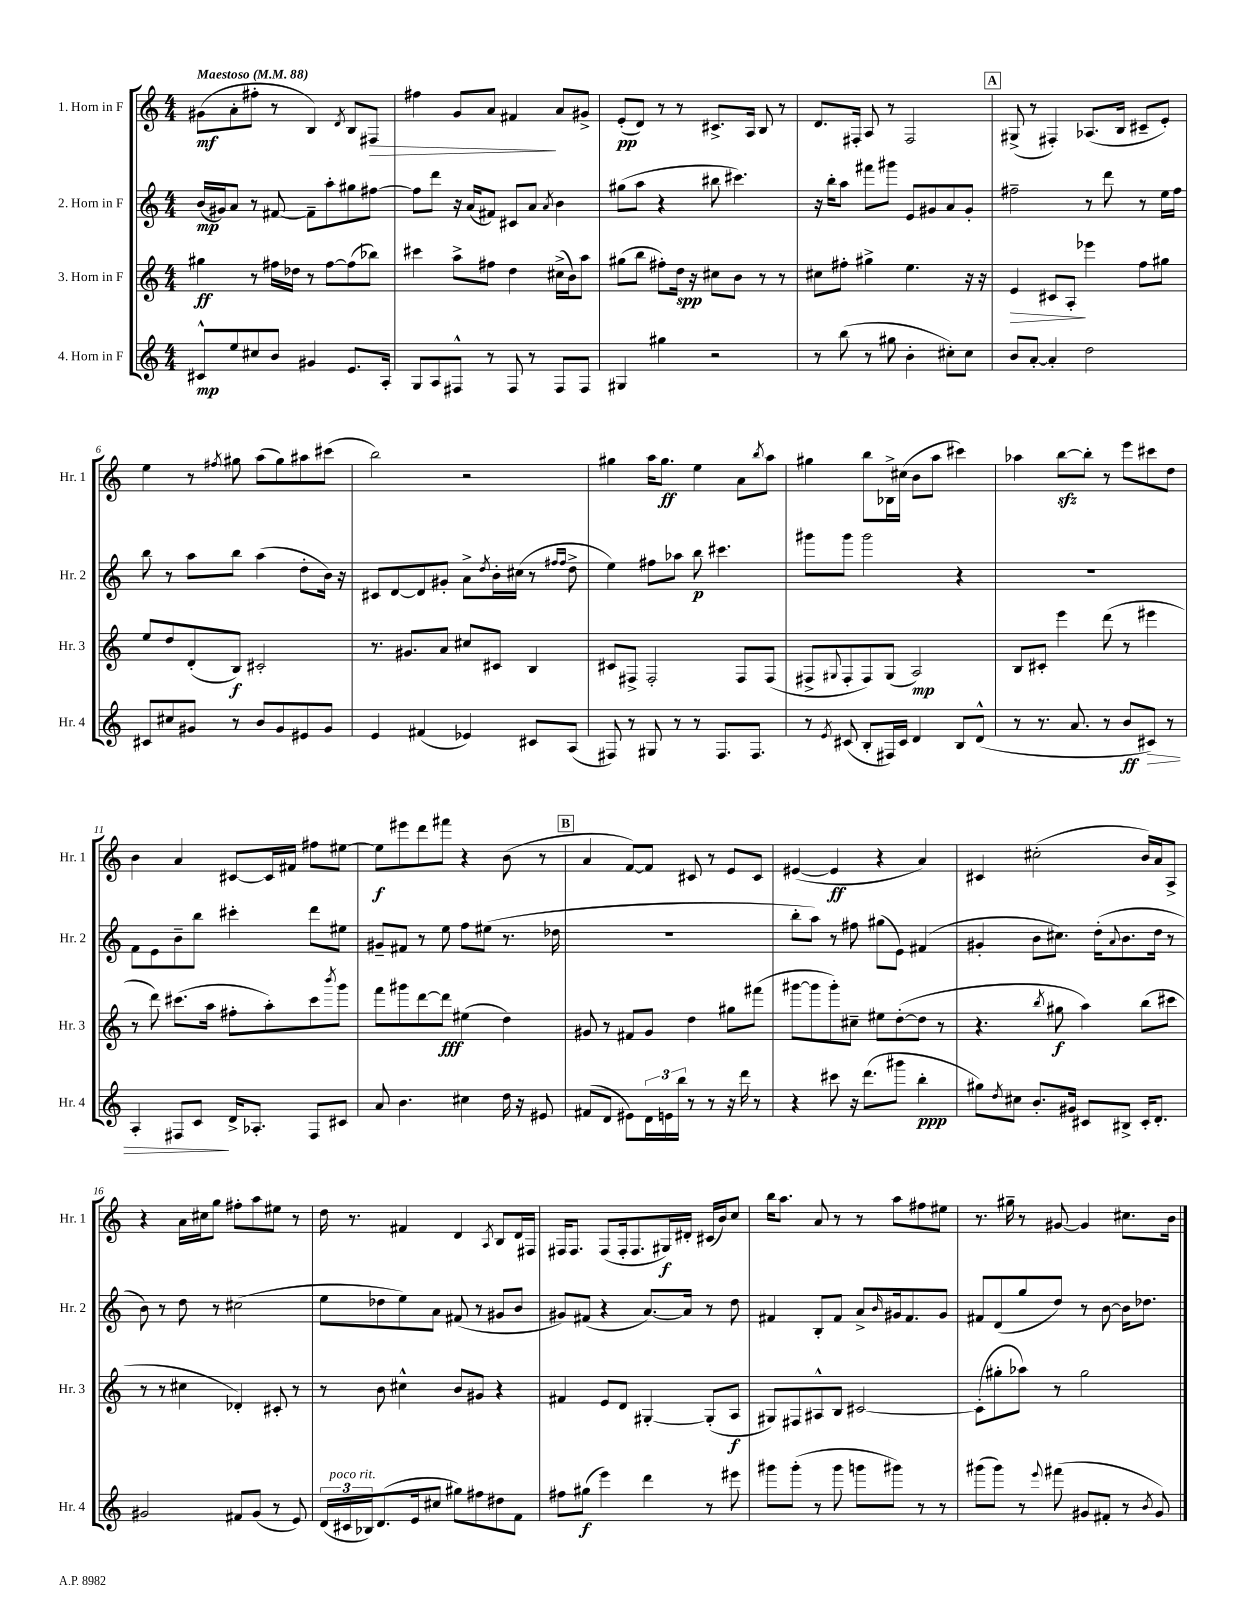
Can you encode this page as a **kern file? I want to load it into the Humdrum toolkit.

**kern	**dynam	**kern	**dynam	**kern	**dynam	**kern	**dynam
*part4	*part4	*part3	*part3	*part2	*part2	*part1	*part1
*staff4	*staff4	*staff3	*staff3	*staff2	*staff2	*staff1	*staff1
*I"4. Horn in F	*	*I"3. Horn in F	*	*I"2. Horn in F	*	*I"1. Horn in F	*
*I'Hr. 4	*	*I'Hr. 3	*	*I'Hr. 2	*	*I'Hr. 1	*
*clefG2	*	*clefG2	*	*clefG2	*	*clefG2	*
*k[]	*	*k[]	*	*k[]	*	*k[]	*
*M4/4	*	*M4/4	*	*M4/4	*	*M4/4	*
*MM88	*	*MM88	*	*MM88	*	*MM88	*
=1	=1	=1	=1	=1	=1	=1	=1
!	!	!	!	!	!	!LO:TX:a:B:t=Maestoso	!
8c#X^^/L	mp	4gg#X\	ff	(16b/LL	mp	(8g#X\L	mf
.	.	.	.	16g#X/J)	.	.	.
8ee/	.	.	.	8a/J	.	8a'\	.
8cc#X/	.	8r	.	8r	.	8ff#X'\J	.
8b/J	.	16ff#X\LL	.	[8f#X/	.	8r	.
.	.	16dd-X\JJ	.	.	.	.	.
4g#X/	.	8r	.	8f#~\L]	.	4B/)	.
.	.	[8ff#\L	.	8aa'\	.	.	.
.	.	.	.	.	.	8qd/	.
8.e/L	.	(8ff#\]	.	8gg#X\	.	8B/L	.
!	!	!	!	!	!	!	!LO:HP:b
.	.	8bb-X\J)	.	[8ff#X\J	.	8F#X/J	>
16A'/Jk	.	.	.	.	.	.	.
=2	=2	=2	=2	=2	=2	=2	=2
8G/L	.	4ccc#X\	.	8ff#\L]	.	4ff#X\	.
8A/	.	.	.	8ddd\J	.	.	.
8F#X^^/J	.	8aa^\L	.	16r	.	8g/L	.
.	.	.	.	(16a/KL	.	.	.
8r	.	8ff#X\J	.	8f#X/J)	.	8a/J	.
8F#/	.	4dd\	.	8c#X/L	.	4f#X/	.
8r	.	.	.	8a/J	.	.	.
.	.	.	.	8qa/	.	.	.
8F#/L	.	(16cc#X^\LL	.	4b\	.	8a/L	]
.	.	16b\J)	.	.	.	.	.
8F#/J	.	8aa\J	.	.	.	8g#X^/J	.
=3	=3	=3	=3	=3	=3	=3	=3
4G#X/	.	(8gg#X\L	.	(8gg#X\L	.	(8e'/L	pp
.	.	8bb\J	.	8aa\J	.	8d/J)	.
4gg#X\	.	8ff#X'\L)	.	4r	.	8r	.
.	.	16dd\Jk	spp	.	.	8r	.
.	.	16r	.	.	.	.	.
2r	.	8cc#X\L	.	8bb#X\	.	8.c#X^/L	.
.	.	8b\J	.	4.ccc#X\)	.	.	.
.	.	.	.	.	.	16A/Jk	.
.	.	8r	.	.	.	8B/	.
.	.	8r	.	.	.	8r	.
=4	=4	=4	=4	=4	=4	=4	=4
8r	.	8cc#X\L	.	16r	.	8.d/L	.
.	.	.	.	16bb'\KL	.	.	.
(8bb\	.	8ff#X'\J	.	8aa\J	.	.	.
.	.	.	.	.	.	16F#X'/Jk	.
8r	.	4gg#X^\	.	8fff#X\L	.	8A/	.
8gg#X\	.	.	.	8ggg#X\J	.	8r	.
4b'\	.	4.ee\	.	8e/L	.	2F#/	.
.	.	.	.	8g#X/	.	.	.
8cc#X'\L)	.	.	.	8a/	.	.	.
8cc#\J	.	16r	.	8g#'/J	.	.	.
.	.	16r	.	.	.	.	.
!!LO:REH:place=s1:t=A
=5	=5	=5	=5	=5	=5	=5	=5
!	!	!	!LO:HP:b	!	!	!	!
8b/L	.	4e/	>	2ff#X~\	.	(8G#X^/	.
[8a'/J	.	.	.	.	.	8r	.
4a'/]	.	8c#X/L	.	.	.	4F#X'/)	.
.	.	8A'/J	.	.	.	.	.
2dd\	.	4eee-X\	]	8r	.	(8.A-X/L	.
.	.	.	.	8ddd\	.	.	.
.	.	.	.	.	.	16B/Jk	.
.	.	8ff\L	.	8r	.	8c#X~/L	.
.	.	8gg#X\J	.	16ee\LL	.	8e'/J)	.
.	.	.	.	16ff#\JJ	.	.	.
!!LO:LB:g=z
=6	=6	=6	=6	=6	=6	=6	=6
8c#X/L	.	8ee/L	.	8bb\	.	4ee\	.
8cc#X/	.	8dd/	.	8r	.	.	.
8g#X/J	.	(8d'/	.	8aa\L	.	8r	.
.	.	.	.	.	.	8qff#X/	.
8r	.	8B/J)	f	8bb\J	.	8gg#X\	.
8b/L	.	2c#X'/	.	(4aa\	.	(8aa\L	.
8g#/	.	.	.	.	.	8gg#\)	.
8e#X/	.	.	.	8dd'\L	.	8aa#X\	.
8g#/J	.	.	.	16b\Jk)	.	(8ccc#X\J	.
.	.	.	.	16r	.	.	.
=7	=7	=7	=7	=7	=7	=7	=7
4e/	.	8.r	.	8c#X/L	.	2bb\)	.
.	.	.	.	[8d/	.	.	.
.	.	8.g#X/L	.	.	.	.	.
(4f#X/	.	.	.	8d/]	.	.	.
.	.	8a/J	.	8g#X'/J	.	.	.
4e-X/)	.	8cc#X/L	.	8a^\L	.	2r	.
.	.	.	.	8qdd/	.	.	.
.	.	8c#X/J	.	16b'\L	.	.	.
.	.	.	.	(16cc#X\JJ	.	.	.
8c#X/L	.	4B/	.	8r	.	.	.
.	.	.	.	16qqff#X/LL	.	.	.
.	.	.	.	16qqff#/JJ	.	.	.
(8A/J	.	.	.	8dd^\	.	.	.
=8	=8	=8	=8	=8	=8	=8	=8
8F#X/)	.	8c#X/L	.	4ee\)	.	4gg#X\	.
8r	.	8F#X^/J	.	.	.	.	.
8G#X/	.	2F#'/	.	8ff#X\L	.	16aa\KL	.
.	.	.	.	.	.	8.gg#\J	ff
8r	.	.	.	8aa-X\J	.	.	.
8r	.	.	.	8bb\	p	4ee\	.
8.F#/L	.	.	.	4.ccc#X\	.	.	.
.	.	8F#/L	.	.	.	8a\L	.
8.F#/J	.	.	.	.	.	.	.
.	.	.	.	.	.	8qbb/	.
.	.	(8F#/J	.	.	.	8aa\J	.
=9	=9	=9	=9	=9	=9	=9	=9
8r	.	8F#X^/L	.	8ggg#X\L	.	4gg#X\	.
8qe/	.	8qqG#X/	.	.	.	.	.
(8c#X/	.	8F#'/	.	8ggg#\J	.	.	.
8B'/L	.	8F#/)	.	2ggg#\	.	8bb\L	.
16F#X/L)	.	(8G#/J	.	.	.	16B-X^\L	.
16c#/JJ	.	.	.	.	.	(16cc#X\JJ	.
4d/	.	2A/)	mp	.	.	8b\L	.
.	.	.	.	.	.	8aa\J	.
8B/L	.	.	.	4r	.	4ccc#X\)	.
(8d^^/J	.	.	.	.	.	.	.
=10	=10	=10	=10	=10	=10	=10	=10
8r	.	8B/L	.	1r	.	4aa-X\	.
8.r	.	8c#X'/J	.	.	.	.	.
.	.	4eee\	.	.	.	[8bbzz\L	.
8.a/	.	.	.	.	.	.	.
.	.	.	.	.	.	8bb'\J]	.
8r	.	(8ddd\	.	.	.	8r	.
8b/L	ff	8r	.	.	.	8eee\L	.
!	!LO:HP:b	!	!	!	!	!	!
8c#X/J)	>	4eee#X\	.	.	.	8ccc#X\	.
8r	.	.	.	.	.	8dd\J	.
!!LO:LB:g=z
=11	=11	=11	=11	=11	=11	=11	=11
4A'/	.	8r	.	8f\L	.	4b\	.
.	.	8ddd\)	.	8e\	.	.	.
8F#X/L	.	(8.ccc#X\L	.	8b~\	.	4a/	.
8c/J	.	.	.	8bb\J	.	.	.
.	.	16aa\Jk	.	.	.	.	.
16d^/KL	]	8ff#X'\L	.	4ccc#X'\	.	[8c#X/L	.
8.A-X'/J	.	.	.	.	.	.	.
.	.	8aa'\)	.	.	.	16c#/L]	.
.	.	.	.	.	.	16f#X/JJ	.
8F#/L	.	8ccc#\	.	8ddd\L	.	8ff#X\L	.
.	.	8qbbb/	.	.	.	.	.
8c#X/J	.	8ggg\J	.	8ee#X\J	.	[8ee#X\J	.
=12	=12	=12	=12	=12	=12	=12	=12
8a/	.	8fff\L	.	8g#X~/L	.	8ee#\L]	f
4.b\	.	8ggg#X\	.	8f#X/J	.	8eee#X\	.
.	.	[8ddd\	.	8r	.	8ddd\	.
.	.	8ddd\J]	fff	8ee\	.	8fff#X\J	.
4cc#X\	.	(4ee#X\	.	8ff\L	.	4r	.
.	.	.	.	(8ee#X\J	.	.	.
16dd\	.	4dd\)	.	8.r	.	(8b\	.
16r	.	.	.	.	.	.	.
8e#X/	.	.	.	.	.	8r	.
.	.	.	.	16dd-X\	.	.	.
!!LO:REH:place=s1:t=B
=13	=13	=13	=13	=13	=13	=13	=13
(8f#X/L	.	8g#X/	.	1r	.	4a/	.
8d/J	.	8r	.	.	.	.	.
8e#X\L)	.	8f#X/L	.	.	.	[8f/L)	.
24d\L	.	8g#/J	.	.	.	8f/J]	.
24en\	.	.	.	.	.	.	.
24bb\JJ	.	.	.	.	.	.	.
8r	.	4dd\	.	.	.	8c#X/	.
8r	.	.	.	.	.	8r	.
16r	.	8gg#X\L	.	.	.	8e/L	.
16ddd\	.	.	.	.	.	.	.
8r	.	(8fff#X\J	.	.	.	8c#/J	.
=14	=14	=14	=14	=14	=14	=14	=14
4r	.	[8ggg#X\L	.	8bb'\L	.	([4e#X/	.
.	.	8ggg#\]	.	8aa\J)	.	.	.
8ccc#X\	.	8ggg#'\)	.	8r	.	4e#/]	ff
16r	.	8cc#X~\J	.	8ff#X\	.	.	.
(8.ddd\L	.	.	.	.	.	.	.
.	.	8ee#X\L	.	(8gg#X\L	.	4r	.
8ggg#X\J	.	([8dd'\	.	8e\J)	.	.	.
4bb'\	ppp	8dd\J]	.	(4f#X/	.	4a/)	.
.	.	8r	.	.	.	.	.
=15	=15	=15	=15	=15	=15	=15	=15
8gg#X\L)	.	4.r	.	4g#X'/	.	4c#X/	.
8qdd/	.	.	.	.	.	.	.
8cc#X\J	.	.	.	.	.	.	.
8.b'/L	.	.	.	8b\L	.	(2cc#X'\	.
.	.	8qbb/	.	.	.	.	.
.	.	8gg#X\	f	8.cc#X\J)	.	.	.
16g#X/Jk	.	.	.	.	.	.	.
8c#X/L	.	4aa\)	.	.	.	.	.
.	.	.	.	(16dd'\KL	.	.	.
.	.	.	.	8qqa/	.	.	.
8B#X^/J	.	.	.	8.b\	.	.	.
16c#'/KL	.	(8bb\L	.	.	.	16b/LL)	.
8.d'/J	.	.	.	16dd\Jk	.	16a/J	.
.	.	8ccc#X\J	.	8r	.	8A^/J	.
!!LO:LB:g=z
=16	=16	=16	=16	=16	=16	=16	=16
2g#X/	.	8r	.	8b\)	.	4r	.
.	.	8r	.	8r	.	.	.
.	.	4cc#X\	.	8dd\	.	16a\LL	.
.	.	.	.	.	.	16cc#X\J	.
.	.	.	.	8r	.	8gg\J	.
8f#X/L	.	4d-X'/)	.	(2cc#X\	.	8ff#X'\L	.
(8g#/J	.	.	.	.	.	8aa\	.
8r	.	8c#X'/	.	.	.	8ee#X\J	.
8e/)	.	8r	.	.	.	8r	.
=17	=17	=17	=17	=17	=17	=17	=17
(24d/LL	.	8r	.	8ee\L	.	16dd\	.
!LO:TX:a:i:t=poco rit.	!	!	!	!	!	!	!
24c#X/	.	.	.	.	.	.	.
.	.	.	.	.	.	8.r	.
24B-X/J)	.	.	.	.	.	.	.
(8.d/	.	8b\	.	8dd-X\	.	.	.
.	.	4cc#X^^\	.	8ee\)	.	4f#X/	.
16e/k	.	.	.	.	.	.	.
8cc#X/J	.	.	.	8a\J	.	.	.
8gg#X\L)	.	8b/L	.	(8f#X/	.	4d/	.
8ff#X\	.	8g#X/J	.	8r	.	.	.
.	.	.	.	.	.	8qA/	.
8dd#X\	.	4r	.	8g#X/L	.	8B/L	.
8f\J	.	.	.	8b/J	.	16d/L	.
.	.	.	.	.	.	16F#X/JJ	.
=18	=18	=18	=18	=18	=18	=18	=18
8ff#X\L	.	4f#X/	.	8g#X/L)	.	16F#X/KL	.
.	.	.	.	.	.	8.F#/J	.
(8gg#X\J	f	.	.	(8f#X/J	.	.	.
4eee\)	.	8e/L	.	4r	.	(8F#/L	.
.	.	8d/J	.	.	.	16F#'/k	.
.	.	.	.	.	.	8.F#/	.
4ddd\	.	[4G#X'/	.	[8.a/L)	.	.	.
.	.	.	.	.	.	16G#X/L)	f
.	.	.	.	16a/Jk]	.	16d#X'/JJ	.
8r	.	(8G#'/L]	.	8r	.	(16c#X/LL	.
.	.	.	.	.	.	16b/J)	.
8eee#X\	.	8A/J	f	8dd\	.	8cc/J	.
=19	=19	=19	=19	=19	=19	=19	=19
8ggg#X\L	.	8G#X/L)	.	4f#X/	.	16bb\KL	.
.	.	.	.	.	.	8.aa\J	.
(8ggg#'\J	.	8F#X/	.	.	.	.	.
8r	.	8A#X^^/	.	8B'/L	.	8a/	.
8ggg#\	.	8B/J	.	8f#/J	.	8r	.
8gggn\L	.	[2c#X/	.	8a^/L	.	8r	.
.	.	.	.	16qqb/	.	.	.
8ggg#X\J)	.	.	.	16g#X/k	.	8aa\L	.
.	.	.	.	8.f#/	.	.	.
8r	.	.	.	.	.	8ff#X\	.
8r	.	.	.	8g#/J	.	8ee#X\J	.
=20	=20	=20	=20	=20	=20	=20	=20
(8ggg#X\L	.	(8c#'\L]	.	8f#X/L	.	8.r	.
8ggg#\J)	.	8gg#X'\	.	(8d/	.	.	.
.	.	.	.	.	.	16gg#X~\	.
8r	.	8aa-X\J)	.	8gg/	.	8r	.
8qqeee/	.	.	.	.	.	.	.
(8fff#X\	.	8r	.	8dd/J)	.	[8g#X/	.
8g#X/L	.	2gg#\	.	8r	.	4g#/]	.
8f#X'/J	.	.	.	[8b\	.	.	.
8r	.	.	.	16b\KL]	.	8.cc#X\L	.
.	.	.	.	8.dd-X\J	.	.	.
8qb/	.	.	.	.	.	.	.
8g#/)	.	.	.	.	.	.	.
.	.	.	.	.	.	16b\Jk	.
==	==	==	==	==	==	==	==
*-	*-	*-	*-	*-	*-	*-	*-
